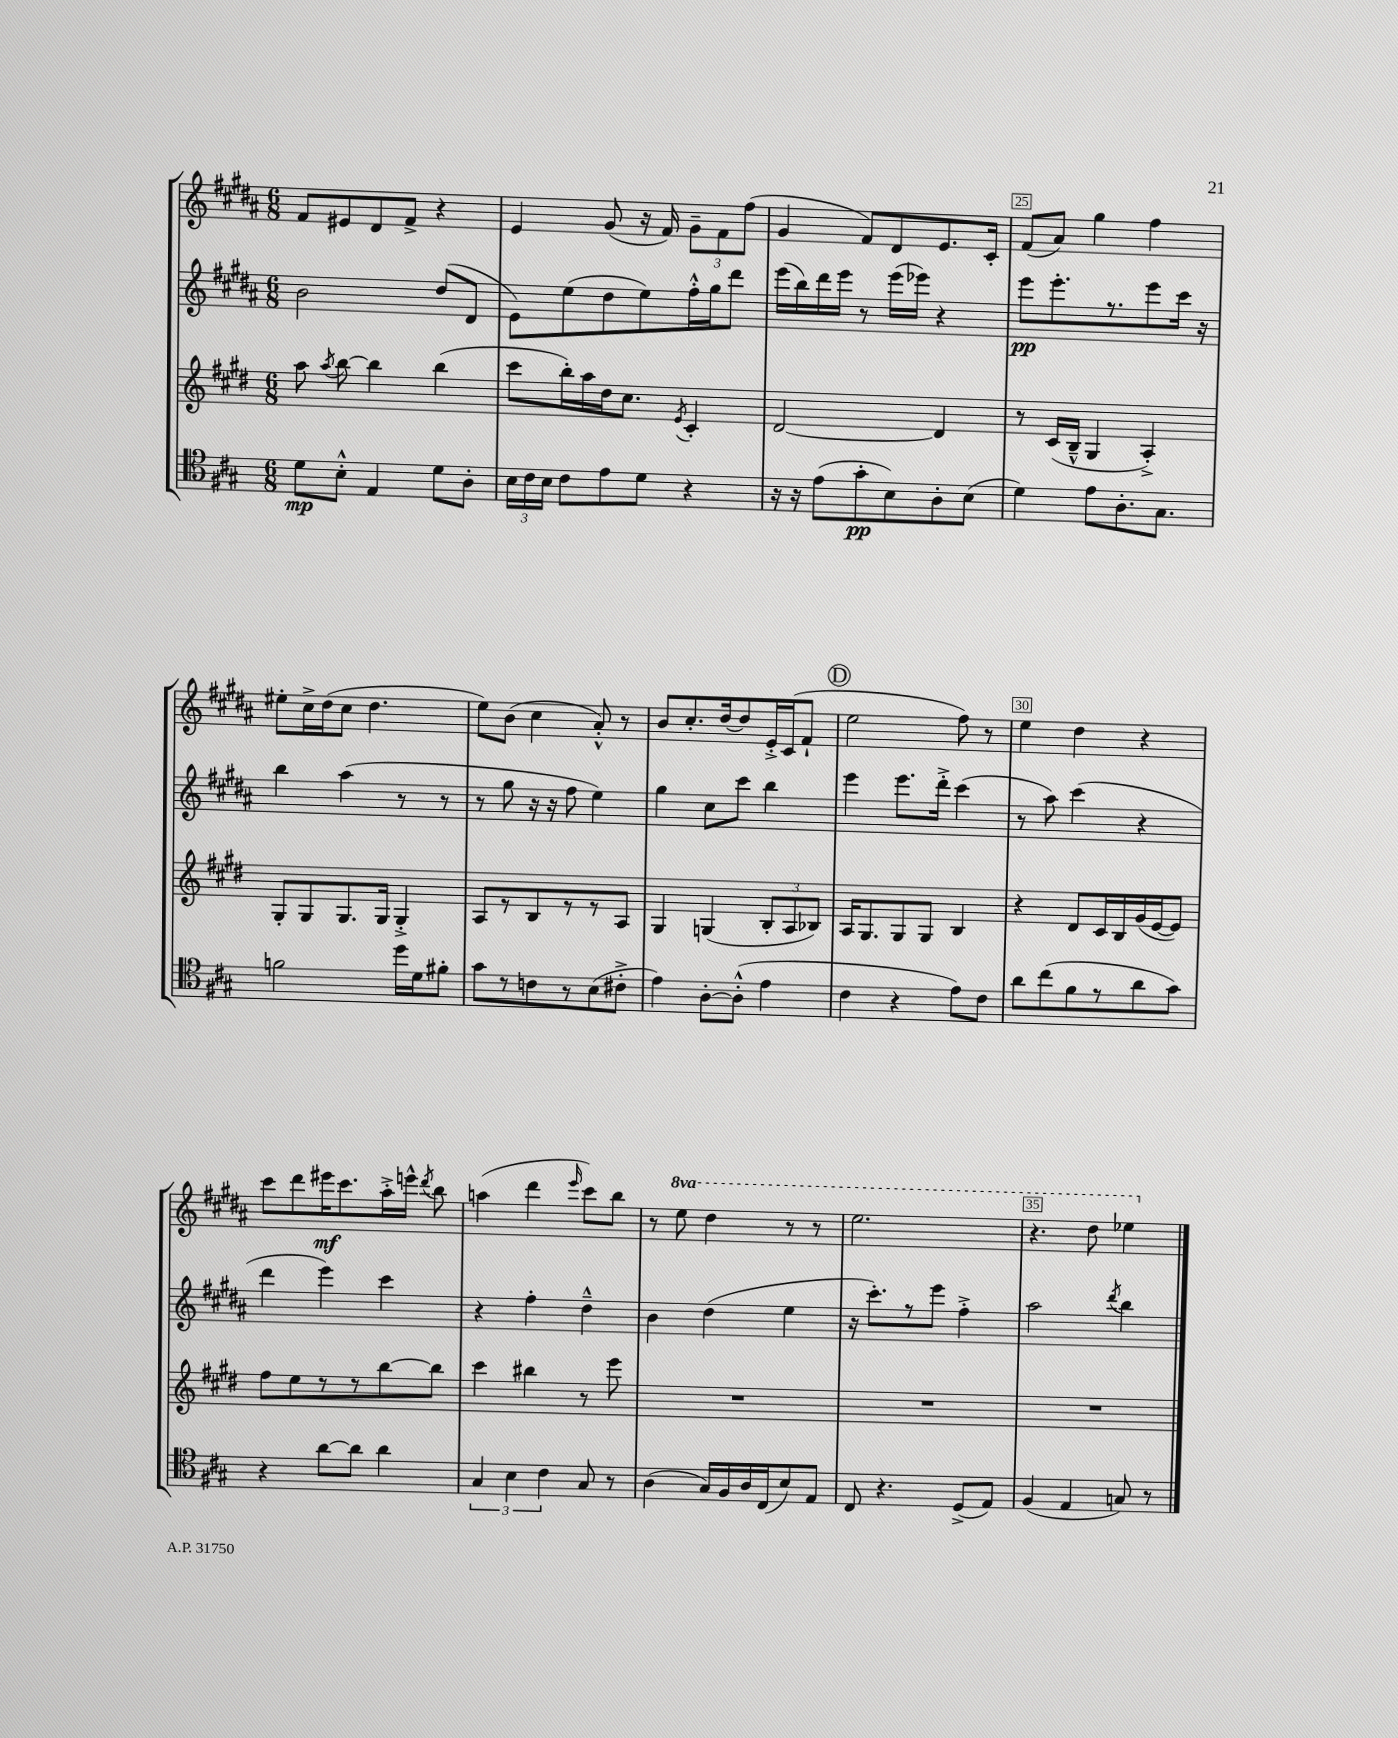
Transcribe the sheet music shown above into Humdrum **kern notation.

**kern	**kern	**kern	**kern
*staff4	*staff3	*staff2	*staff1
*clefC4	*clefG2	*clefG2	*clefG2
*k[f#c#g#]	*k[f#c#g#d#]	*k[f#c#g#d#a#]	*k[f#c#g#d#a#]
*M6/8	*M6/8	*M6/8	*M6/8
8d\L	8aa\	2b\	8f#/L
.	8qaa/	.	.
8B'^^\J	[8bb\	.	8e#/
4E/	4bb\]	.	8d#/
.	.	.	8f#^/J
8d\L	(4bb\	(8dd#/L	4r
8A'\J	.	8d#/J	.
=	=	=	=
24B\LL	8ccc#\L	8e\L)	4e/
24c#\	.	.	.
24B\JJ	.	.	.
8c#\L	16bb'\L)	(8ee\	.
.	16aa\	.	.
8e\	16dd#\J	8dd#\	(8g#/
.	8.cc#\J	.	.
8d\J	.	8ee\)	16r
.	.	.	16f#/)
.	8qe/	.	.
4r	4c#'/	16ff#'^^\L	12g#~\L
.	.	16gg#\J	.
.	.	.	12f#\
.	.	8ddd#\J	.
.	.	.	(12ff#\J
=	=	=	=
16r	[2d#/	(16eee\LL	4g#/
16r	.	16bb\)	.
(8e\L	.	16ddd#\	.
.	.	16eee\JJ	.
8g#'\	.	8r	8f#/L)
8B\)	.	(16eee\LL	8d#/
.	.	16eee-\JJ)	.
8A'\	4d#/]	4r	8.e/
(8B\J	.	.	.
.	.	.	16c#'/Jk
=	=	=	=
4d\)	8r	8eee\L	(8f#/L
.	(16c#/LL	8.eee'\	8a#/J)
.	16B~^^/JJ	.	.
8e\L	4G#/	.	4gg#\
.	.	8.r	.
8.A'\	.	.	.
.	4A'^/)	8eee\	4ff#\
8.G#\J	.	.	.
.	.	16ccc#\Jk	.
.	.	16r	.
=	=	=	=
2f\	8G#'/L	4bb\	8ee#'\L
.	8G#/	.	16cc#^\L
.	.	.	(16dd#\J
.	8.G#/	(4aa#\	8cc#\J
.	.	.	4.dd#\
.	16G#/Jk	.	.
16dd\LL	4G#'^/	8r	.
16d\J	.	.	.
8f#'\J	.	8r	.
=	=	=	=
8g#\L	8A/L	8r	8ee\L)
8r	8r	8gg#\	(8b\J
8c\	8B/	16r	4cc#\
.	.	16r	.
8r	8r	8ff#\	.
(8B\	8r	4ee\)	8a#'^^/)
8c#'^\J	8A/J	.	8r
=	=	=	=
4e\)	4G#/	4gg#\	8b/L
.	.	.	8.cc#'/
[8A'\L	(4G/	8cc#\L	.
.	.	.	[16dd#/k
(8A'^^\]J	.	8ccc#\J	8dd#/]
4e\	12B'/L	4bb\	16e'^/L
.	.	.	(16c#/J
.	12A/	.	.
.	.	.	8f#`/J
.	12B-/J)	.	.
=	=	=	=
4c#\	16A/LK	4eee\	2ee\
.	8.G#/	.	.
4r	8G#/	8.eee\L	.
.	8G#/J	.	.
.	.	16ddd#'^\Jk	.
8e\L)	4B/	(4ccc#\	8ff#\)
8c#\J	.	.	8r
=	=	=	=
8a\L	4r	8r	4ee\
(8cc#\	.	8aa#\)	.
8f#\	8d#/L	(4ccc#\	4dd#\
8r	16c#/L	.	.
.	16B/	.	.
8a\	(16g#/	4r	4r
.	[16e/J	.	.
8g#\J)	8e/]J)	.	.
=	=	=	=
4r	8ff#\L	4ddd#\	8ccc#\L
.	8ee\	.	8ddd#\
[8a\L	8r	4eee\)	16eee#\K
.	.	.	8.ccc#\
8a\]J	8r	.	.
4a\	[8bb\	4ccc#\	16aa#'^\L
.	.	.	16eee^^\JJ
.	.	.	8qddd#/
.	8bb\]J	.	8bb\
=	=	=	=
6G#/	4ccc#\	4r	(4aa\
6B\	.	.	.
.	4bb#\	4ff#'\	4ddd#\
6c#\	.	.	.
.	.	.	16qqeee/
8G#/	8r	4dd#~^^\	8ccc#\L)
8r	8eee\	.	8bb\J
=	=	=	=
(4A\	2.r	4b\	8r
.	.	.	8eee\
16G#/LL)	.	(4dd#\	4ddd#\
16F#/	.	.	.
16A/	.	.	.
(16C#/J	.	.	.
8B/)	.	4ee\	8r
8E/J	.	.	8r
=	=	=	=
8C#/	2.r	16r	2.eee\
.	.	8.ccc#'\L)	.
4.r	.	.	.
.	.	8r	.
.	.	8eee\J	.
(8D^/L	.	4ff#'^\	.
8E/J)	.	.	.
=	=	=	=
(4F#/	2.r	2aa#\	4.r
4E/	.	.	.
.	.	.	8ddd#\
.	.	8qddd#/	.
8G/)	.	4bb\	4eee-\
8r	.	.	.
==	==	==	==
*-	*-	*-	*-
